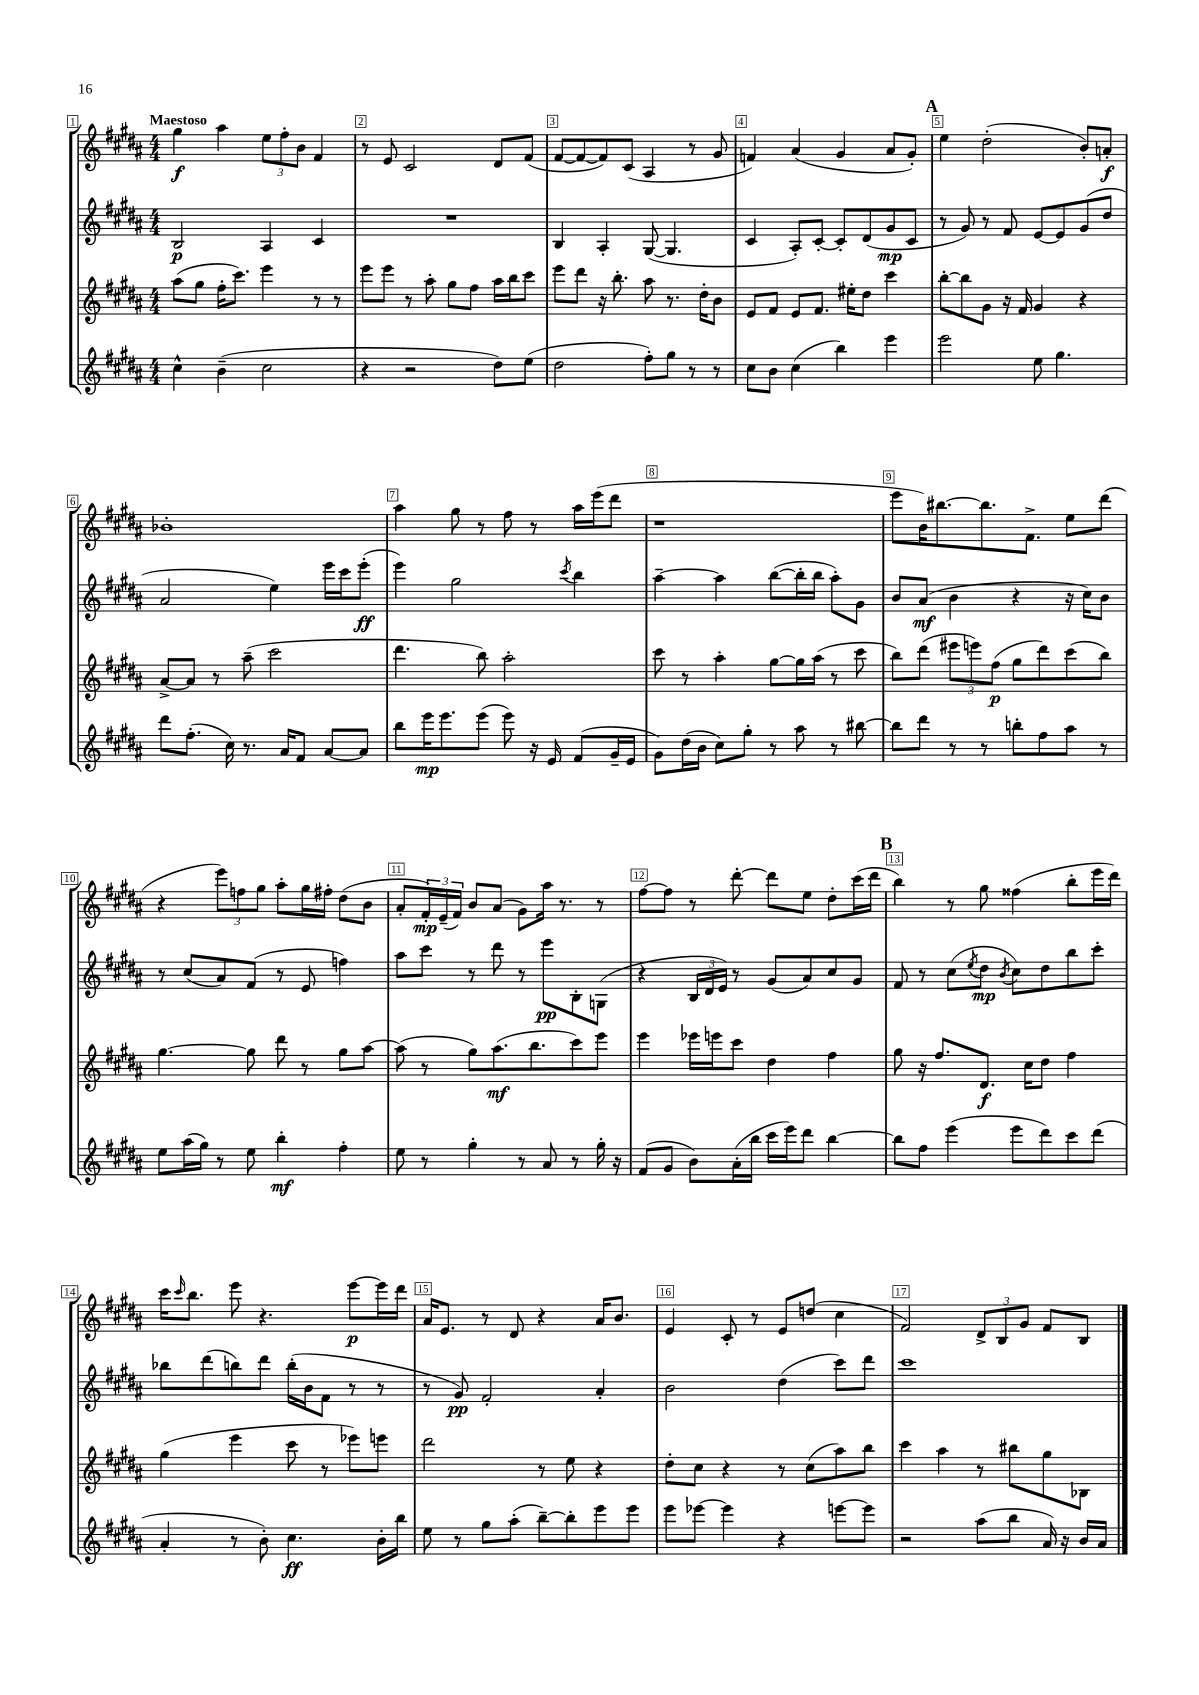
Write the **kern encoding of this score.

**kern	**dynam	**kern	**dynam	**kern	**dynam	**kern	**dynam
*part4	*part4	*part3	*part3	*part2	*part2	*part1	*part1
*staff4	*staff4	*staff3	*staff3	*staff2	*staff2	*staff1	*staff1
*clefG2	*	*clefG2	*	*clefG2	*	*clefG2	*
*k[f#c#g#d#a#]	*	*k[f#c#g#d#a#]	*	*k[f#c#g#d#a#]	*	*k[f#c#g#d#a#]	*
*M4/4	*	*M4/4	*	*M4/4	*	*M4/4	*
=1	=1	=1	=1	=1	=1	=1	=1
!	!	!	!	!	!	!LO:TX:a:B:t=Maestoso	!
4cc#^^\	.	(8aa#\L	.	2B/	p	4gg#\	f
.	.	8gg#\J	.	.	.	.	.
(4b~\	.	16ff#'\KL	.	.	.	4aa#\	.
.	.	8.ccc#\J)	.	.	.	.	.
2cc#\	.	4eee\	.	4A#/	.	12ee\L	.
.	.	.	.	.	.	12ff#'\	.
.	.	.	.	.	.	12b\J	.
.	.	8r	.	4c#/	.	4f#/	.
.	.	8r	.	.	.	.	.
=2	=2	=2	=2	=2	=2	=2	=2
4r	.	8eee\L	.	1r	.	8r	.
.	.	8eee\J	.	.	.	8e/	.
2r	.	8r	.	.	.	2c#/	.
.	.	8aa#'\	.	.	.	.	.
.	.	8gg#\L	.	.	.	.	.
.	.	8ff#\J	.	.	.	.	.
8dd#\L)	.	16aa#\LL	.	.	.	8d#/L	.
.	.	16bb\J	.	.	.	.	.
(8ee\J	.	8ccc#\J	.	.	.	(8f#/J	.
=3	=3	=3	=3	=3	=3	=3	=3
2dd#\	.	8eee\L	.	4B/	.	[8f#/L	.
.	.	8ddd#\J	.	.	.	8f#/_	.
.	.	16r	.	4A#'/	.	8f#/])	.
.	.	8.bb'\	.	.	.	.	.
.	.	.	.	.	.	(8c#/J	.
8ff#'\L)	.	8aa#\	.	([8G#/	.	4A#/	.
8gg#\J	.	8.r	.	4.G#/]	.	.	.
8r	.	.	.	.	.	8r	.
.	.	16dd#'\KL	.	.	.	.	.
8r	.	8b\J	.	.	.	8g#/	.
=4	=4	=4	=4	=4	=4	=4	=4
8cc#\L	.	8e/L	.	4c#/	.	4fn/)	.
8b\J	.	8f#/J	.	.	.	.	.
(4cc#\	.	8e/L	.	8A#'/L)	.	(4a#/	.
.	.	8.f#/J	.	[8c#'/J	.	.	.
4bb\)	.	.	.	8c#'/L]	.	4g#/	.
.	.	16ee#X'\KL	.	.	.	.	.
.	.	8dd#\J	.	(8d#/	.	.	.
4eee\	.	4ccc#\	.	8g#/	mp	8a#/L	.
.	.	.	.	8c#/J	.	8g#'/J)	.
!!LO:REH:place=s1:t=A
=5	=5	=5	=5	=5	=5	=5	=5
2eee\	.	[8bb'\L	.	8r	.	4ee\	.
.	.	8bb\]	.	8g#/)	.	.	.
.	.	8g#\J	.	8r	.	(2dd#'\	.
.	.	16r	.	8f#/	.	.	.
.	.	16f#/	.	.	.	.	.
8ee\	.	4g#/	.	[8e/L	.	.	.
4.gg#\	.	.	.	8e/]	.	.	.
.	.	4r	.	(8g#/	.	8b'/L)	.
.	.	.	.	8dd#/J	.	8an'/J	f
!!LO:LB:g=z
=6	=6	=6	=6	=6	=6	=6	=6
8ddd#\L	.	[8a#^/L	.	2a#/	.	1b-X'	.
(8.ff#'\J	.	8a#/J]	.	.	.	.	.
.	.	8r	.	.	.	.	.
16cc#\)	.	.	.	.	.	.	.
8.r	.	(8aa#~\	.	.	.	.	.
.	.	2ccc#\	.	4ee\)	.	.	.
16a#/KL	.	.	.	.	.	.	.
8f#/J	.	.	.	.	.	.	.
[8a#/L	.	.	.	16eee\LL	.	.	.
.	.	.	.	16ccc#\J	.	.	.
8a#/J]	.	.	.	(8eee'\J	ff	.	.
=7	=7	=7	=7	=7	=7	=7	=7
8bb\L	.	4.ddd#\	.	4eee\)	.	4aa#\	.
16eee\K	mp	.	.	.	.	.	.
8.eee\	.	.	.	.	.	.	.
.	.	.	.	2gg#\	.	8gg#\	.
(8eee\J	.	8bb\)	.	.	.	8r	.
8eee\)	.	2aa#'\	.	.	.	8ff#\	.
16r	.	.	.	.	.	8r	.
16e/	.	.	.	.	.	.	.
.	.	.	.	8qccc#/	.	.	.
(8f#/L	.	.	.	4bb\	.	16aa#\LL	.
.	.	.	.	.	.	(16eee\J	.
16g#~/L	.	.	.	.	.	8ddd#\J	.
16e/JJ	.	.	.	.	.	.	.
=8	=8	=8	=8	=8	=8	=8	=8
8g#\L)	.	8ccc#\	.	[4aa#~\	.	1r	.
(16dd#\L	.	8r	.	.	.	.	.
16b\JJ	.	.	.	.	.	.	.
8cc#\L)	.	4aa#'\	.	4aa#\]	.	.	.
8gg#'\J	.	.	.	.	.	.	.
8r	.	[8gg#\L	.	([8bb\L	.	.	.
8aa#\	.	16gg#\L]	.	16bb'\L]	.	.	.
.	.	(16aa#\JJ	.	16bb\JJ	.	.	.
8r	.	8r	.	8aa#'\L)	.	.	.
[8bb#X\	.	8ccc#\	.	8g#\J	.	.	.
=9	=9	=9	=9	=9	=9	=9	=9
8bb#\L]	.	8bb\L)	.	8b/L	.	8eee\L	.
8ddd#\J	.	(8ddd#\J	.	(8a#/J	mf	16b\K)	.
.	.	.	.	.	.	[8.bb#X\	.
8r	.	12eee#X\L	.	4b\	.	.	.
.	.	12eeen\)	.	.	.	.	.
8r	.	.	.	.	.	8.bb#\]	.
.	.	(12ff#\J	p	.	.	.	.
8bbn'\L	.	8gg#\L	.	4r	.	.	.
.	.	.	.	.	.	8.f#^\J	.
8ff#\	.	8ddd#\)	.	.	.	.	.
8aa#\J	.	(8ccc#\	.	16r	.	8ee\L	.
.	.	.	.	16cc#\KL)	.	.	.
8r	.	8bb\J)	.	8b\J	.	(8ddd#\J	.
!!LO:LB:g=z
=10	=10	=10	=10	=10	=10	=10	=10
8ee\L	.	[4.gg#\	.	8r	.	4r	.
(16aa#\L	.	.	.	(8cc#/L	.	.	.
16gg#\JJ)	.	.	.	.	.	.	.
8r	.	.	.	8a#/)	.	12eee\L)	.
.	.	.	.	.	.	12ffn\	.
8ee\	.	8gg#\]	.	(8f#/J	.	.	.
.	.	.	.	.	.	12gg#\J	.
4bb'\	mf	8ddd#\	.	8r	.	8aa#'\L	.
.	.	8r	.	8e/	.	16gg#\L	.
.	.	.	.	.	.	16ff#X'\JJ	.
4ff#'\	.	8gg#\L	.	4ffn\)	.	(8dd#\L	.
.	.	[8aa#\J	.	.	.	8b\J	.
=11	=11	=11	=11	=11	=11	=11	=11
8ee\	.	(8aa#\]	.	8aa#\L	.	8a#'/L	.
8r	.	8r	.	8ccc#\J	.	24f#'/L)	mp
.	.	.	.	.	.	(24e~/	.
.	.	.	.	.	.	24f#/JJ)	.
4gg#'\	.	8gg#\L)	.	8r	.	8b/L	.
.	.	(8.aa#\	mf	8ddd#\	.	(8a#/J	.
8r	.	.	.	8r	.	8g#\L)	.
.	.	8.bb\	.	.	.	.	.
8a#/	.	.	.	8eee\L	pp	16aa#\Jk	.
.	.	.	.	.	.	8.r	.
8r	.	8ccc#\)	.	8B'\	.	.	.
16gg#'\	.	8eee\J	.	(8Gn\J	.	8r	.
16r	.	.	.	.	.	.	.
=12	=12	=12	=12	=12	=12	=12	=12
(8f#/L	.	4eee\	.	4r	.	[8ff#\L	.
8g#/J	.	.	.	.	.	8ff#\J]	.
8b\L)	.	16eee-X\LL	.	24B/LL	.	8r	.
.	.	.	.	24d#/	.	.	.
.	.	16eeen\J	.	.	.	.	.
.	.	.	.	24e/JJ)	.	.	.
(16a#'\L	.	8ccc#\J	.	8r	.	[8ddd#'\	.
16bb\JJ	.	.	.	.	.	.	.
16ccc#\LL	.	4dd#\	.	(8g#/L	.	8ddd#\L]	.
16eee\J)	.	.	.	.	.	.	.
8ddd#\J	.	.	.	8a#/)	.	8ee\J	.
[4bb\	.	4ff#\	.	8cc#/	.	8dd#'\L	.
.	.	.	.	8g#/J	.	(16ccc#\L	.
.	.	.	.	.	.	16ddd#\JJ	.
!!LO:REH:place=s1:t=B
=13	=13	=13	=13	=13	=13	=13	=13
8bb\L]	.	8gg#\	.	8f#/	.	4bb\)	.
8ff#\J	.	16r	.	8r	.	.	.
.	.	8.ff#/L	.	.	.	.	.
(4eee\	.	.	.	(8cc#\L	.	8r	.
.	.	.	.	8qee/	.	.	.
.	.	8.d#/J	f	8dd#\J	mp	8gg#\	.
.	.	.	.	8qb/	.	.	.
8eee\L	.	.	.	8cc#\L)	.	(4ff##X\	.
.	.	16cc#\KL	.	.	.	.	.
8ddd#\)	.	8dd#\J	.	8dd#\	.	.	.
8ccc#\	.	4ff#\	.	8bb\	.	8bb'\L	.
(8ddd#\J	.	.	.	8ccc#'\J	.	16eee\L	.
.	.	.	.	.	.	16ddd#\JJ)	.
!!LO:LB:g=z
=14	=14	=14	=14	=14	=14	=14	=14
4a#'/	.	(4gg#\	.	8bb-X\L	.	16ccc#\KL	.
.	.	.	.	.	.	16qqccc#/	.
.	.	.	.	.	.	8.bb\J	.
.	.	.	.	(8ddd#\	.	.	.
8r	.	4eee\	.	8bbn\)	.	8eee\	.
8b'\)	.	.	.	8ddd#\J	.	4.r	.
4.cc#\	ff	8ccc#\	.	(16bb'\LL	.	.	.
.	.	.	.	16b\J	.	.	.
.	.	8r	.	8f#\J	.	.	.
.	.	8eee-X\L)	.	8r	.	[8eee\L	p
16b'\LL	.	8eeen\J	.	8r	.	16eee\L]	.
16bb\JJ	.	.	.	.	.	16ddd#\JJ	.
=15	=15	=15	=15	=15	=15	=15	=15
8ee\	.	2ddd#\	.	8r	.	16a#/KL	.
.	.	.	.	.	.	8.e/J	.
8r	.	.	.	8g#/)	pp	.	.
8gg#\L	.	.	.	2f#'/	.	8r	.
(8aa#'\J	.	.	.	.	.	8d#/	.
[8bb~\L)	.	8r	.	.	.	4r	.
8bb'\]	.	8ee\	.	.	.	.	.
8eee\	.	4r	.	4a#'/	.	16a#/KL	.
.	.	.	.	.	.	8.b/J	.
8eee\J	.	.	.	.	.	.	.
=16	=16	=16	=16	=16	=16	=16	=16
8eee\L	.	8dd#'\L	.	2b\	.	4e/	.
[8eee-X\J	.	8cc#\J	.	.	.	.	.
4eee-\]	.	4r	.	.	.	8c#'/	.
.	.	.	.	.	.	8r	.
4r	.	8r	.	(4dd#\	.	8e/L	.
.	.	(8cc#\L	.	.	.	(8ddn/J	.
[8eeen\L	.	8aa#\)	.	8ccc#\L)	.	4cc#\	.
8eee\J]	.	8bb\J	.	8ddd#\J	.	.	.
=17	=17	=17	=17	=17	=17	=17	=17
2r	.	4ccc#\	.	1ccc#	.	2f#/)	.
.	.	4aa#\	.	.	.	.	.
(8aa#\L	.	8r	.	.	.	12d#^/L	.
.	.	.	.	.	.	12B/	.
8bb\J	.	8bb#X\L	.	.	.	.	.
.	.	.	.	.	.	12g#/J	.
16a#/)	.	8gg#\	.	.	.	8f#/L	.
16r	.	.	.	.	.	.	.
16b/LL	.	8B-X\J	.	.	.	8B/J	.
16a#/JJ	.	.	.	.	.	.	.
==	==	==	==	==	==	==	==
*-	*-	*-	*-	*-	*-	*-	*-
